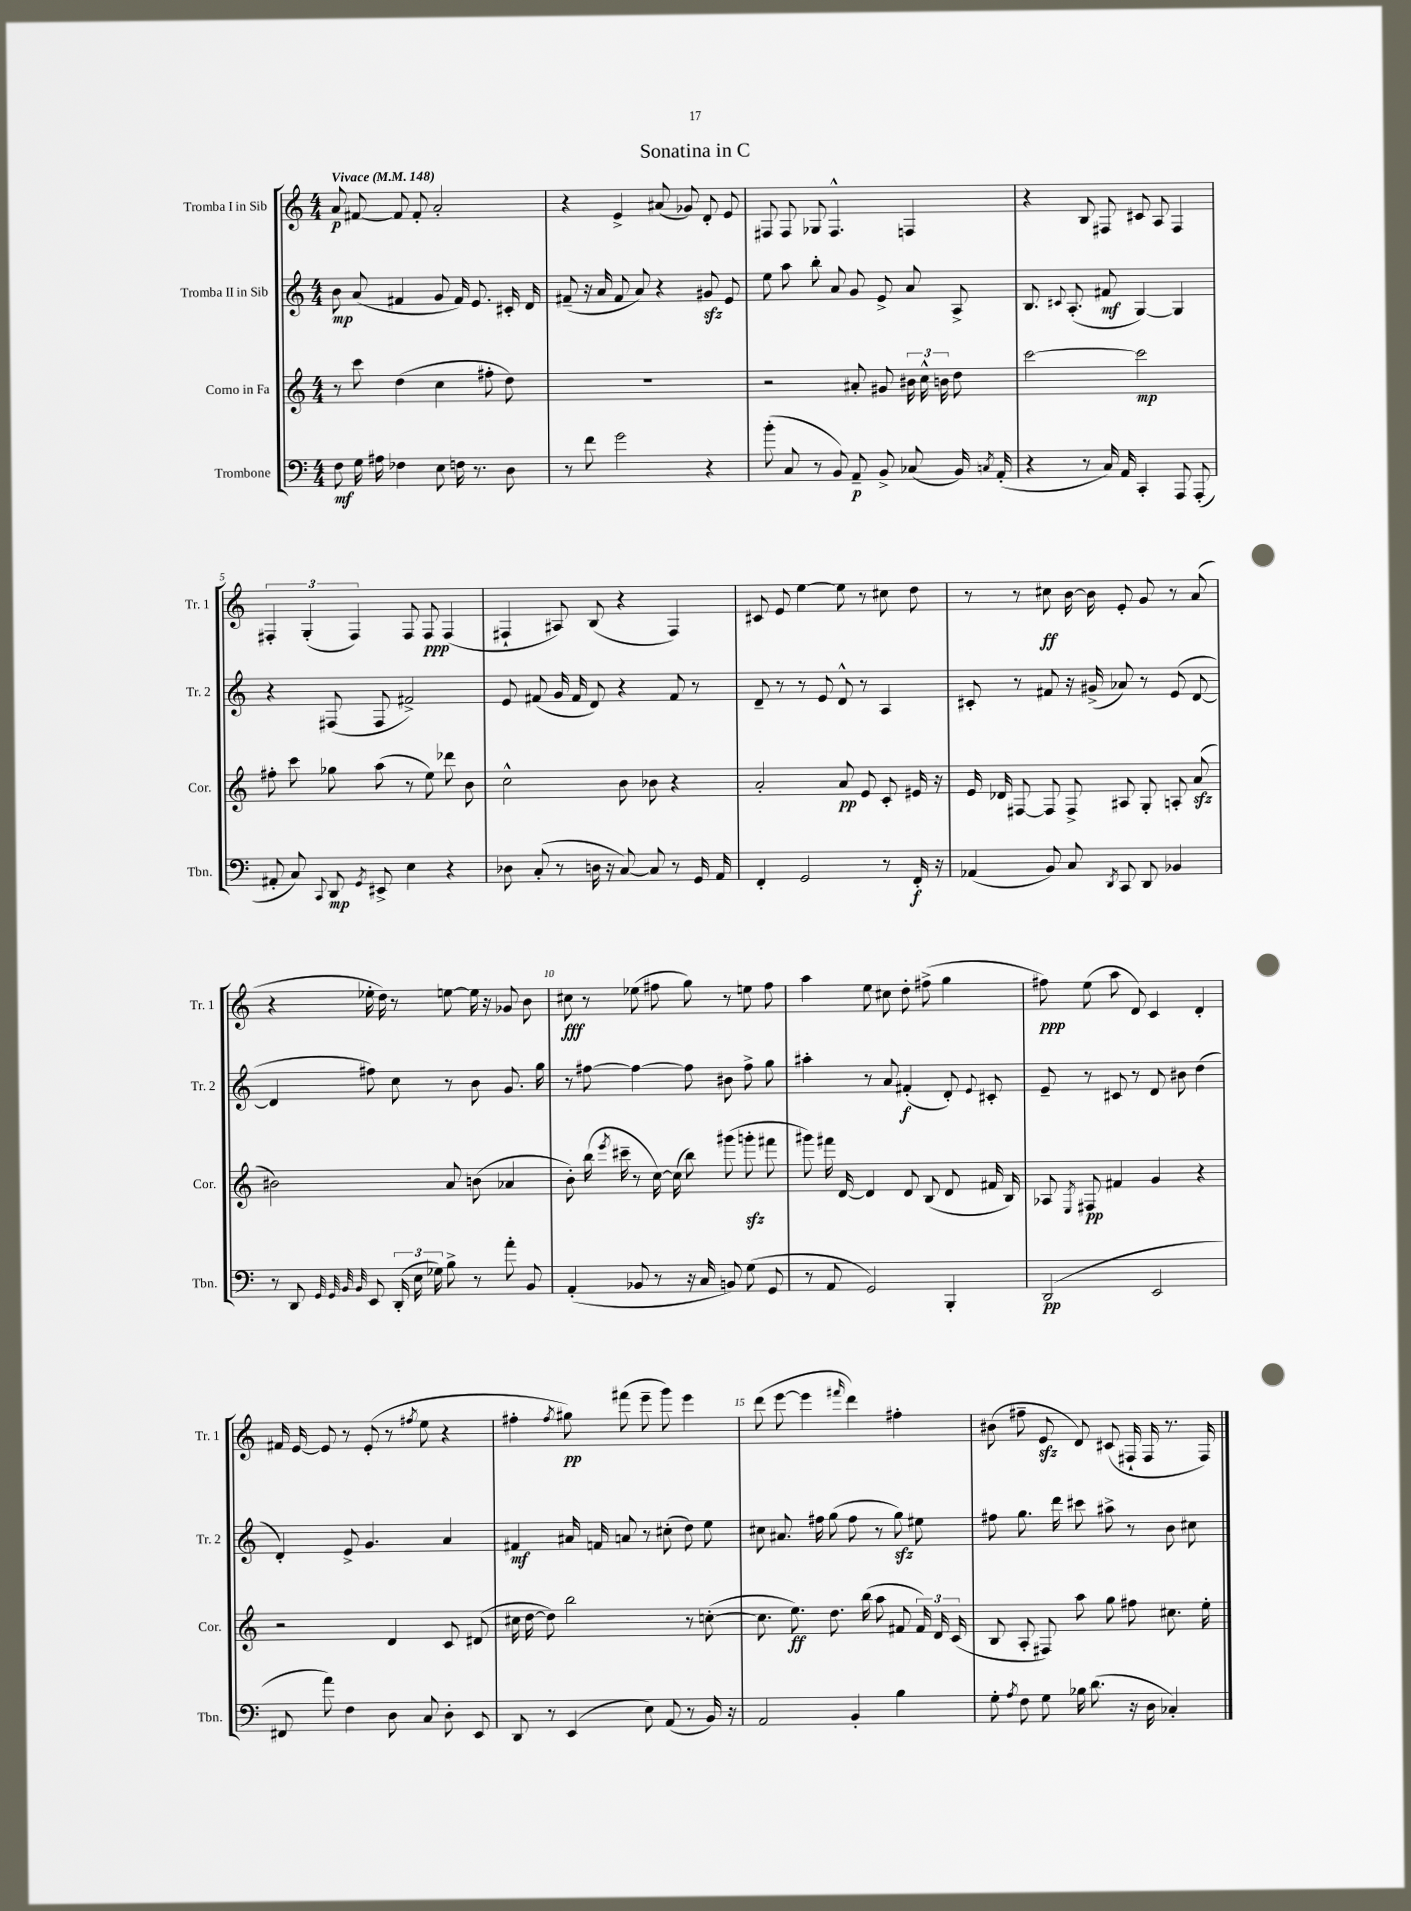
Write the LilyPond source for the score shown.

\header { title = "Sonatina in C" }
<<
\new StaffGroup <<
\new Staff = "s0" \with { instrumentName = "Tromba I in Sib" shortInstrumentName = "Tr. 1" } {
    \clef treble \key c \major \numericTimeSignature \time 4/4 \tempo "Vivace" 4 = 148
    \autoBeamOff a'8\p fis'8~ fis'8 fis'8-. a'2-. |
    r4 e'4-> ais'8( ges'8) d'8-. e'8 |
    fis8 fis8 ges8 fis4.-^ f4 |
    r4 b8 fis8 cis'8 a8 fis4 |
    \tuplet 3/2 { fis4-. g4-.( fis4) } fis8 fis8\ppp fis4( |
    fis4-! ais8) b8( r4 fis4) |
    cis'8 e'8 e''4~ e''8 r8 cis''8 d''8 |
    r8 r8 cis''8\ff b'16~ b'16 e'8-. g'8 r8 a'8( |
    r4 ees''16-. d''16) r8 e''8~ e''16 r16 ges'8 b'8 |
    cis''8\fff r8 ees''8( fis''8 g''8) r8 e''8 fis''8 |
    a''4 e''8 cis''8 d''8-. fis''8->( g''4 |
    fis''8\ppp) e''8( a''8 d'8) c'4 d'4-. |
    fis'16 e'16~ e'8 r8 e'8-.( r8 \acciaccatura { fis''8 } e''8 r4 |
    fis''4-. \acciaccatura { fis''8 } gis''8\pp) fis'''8( e'''8-- g'''8) e'''4 |
    d'''8( e'''8~ e'''4 \grace { fis'''16 } d'''4) fis''4-. |
    bis'8( fis''8-- e'8\sfz d'8) cis'8( fis16-! fis16 r8. fis16) \bar "|." |
}
\new Staff = "s1" \with { instrumentName = "Tromba II in Sib" shortInstrumentName = "Tr. 2" } {
    \clef treble \key c \major \numericTimeSignature \time 4/4
    \autoBeamOff b'8\mp a'8( fis'4 g'8 fis'16) e'8. cis'16-. d'16 |
    fis'8--( r16 a'16 fis'8 a'8) r4 gis'8\sfz e'8 |
    e''8 a''8 b''8-. a'8 g'8 e'8-> a'8 a8-> |
    b8. \appoggiatura { cis'8 } a8.-.( fis'8\mf g4~) g4 |
    r4 fis8( fis8 fis'2->) |
    e'8 fis'8( g'16 fis'16 d'8) r4 fis'8 r8 |
    d'8-- r8 r8 e'8 d'8-^ r8 a4 |
    cis'8-. r8 fis'8 r16 gis'16->( aes'8) r8 e'8( d'8~ |
    d'4 fis''8) c''8 r8 b'8 g'8. g''16 |
    r8 fis''8~ fis''4~ fis''8 bis'8 fis''8-> g''8 |
    ais''4-. r8 a'8 fis'4-.\f( d'8-.) \appoggiatura { e'8 } cis'8-. |
    e'8-- r8 cis'8 r8 d'8 bis'8 d''4( |
    d'4-.) e'8-> g'4. a'4 |
    fis'4\mf ais'16 f'16 a'8 r8 cis''8-.( d''8) e''8 |
    cis''8 ais'8. fis''16 g''8( fis''8 r8 g''8\sfz) eis''8 |
    fis''8 g''8. d'''16 cis'''8 ais''8-> r8 b'8 cis''8 \bar "|." |
}
\new Staff = "s2" \with { instrumentName = "Corno in Fa" shortInstrumentName = "Cor." } {
    \clef treble \key c \major \numericTimeSignature \time 4/4
    \autoBeamOff r8 c'''8 d''4( c''4 fis''8-. d''8) |
    R1 |
    r2 ais'8-. gis'8 \tuplet 3/2 { bis'16 c''16-^ b'16 } d''8 |
    c'''2~ c'''2\mp |
    fis''8-. c'''8 ges''8 a''8( r8 e''8) des'''8 b'8 |
    c''2-^ b'8 bes'8 r4 |
    a'2-. a'8\pp e'8 c'8-. eis'16 r16 |
    e'16 des'16 fis8~ fis8 fis8-> ais8 g8-. a8-. a'8\sfz( |
    bis'2) a'8 b'8( aes'4 |
    b'8-.) b''16( \acciaccatura { e'''8 } cis'''16-- r8 c''16~) c''16( b''8) gis'''8( g'''8-.\sfz fis'''8 |
    gis'''8) fis'''16 d'16~ d'4 d'8 b8( d'8 fis'16 b16) |
    aes8 \acciaccatura { e8 } fis8\pp fis'4 g'4 r4 |
    r2 d'4 c'8 dis'8( |
    cis''16 d''16~ d''8) b''2 r8 c''8~-.( |
    c''8. e''8.\ff) d''8. b''16( a''8 fis'8 \tuplet 3/2 { fis'16) d'16 c'16( } |
    b8 a8-. fis8) a''8 g''8 fis''8 cis''8. e''16-. \bar "|." |
}
\new Staff = "s3" \with { instrumentName = "Trombone" shortInstrumentName = "Tbn." } {
    \clef bass \key c \major \numericTimeSignature \time 4/4
    \autoBeamOff f8\mf g16 ais16 fes4 e8 f16 r8. d8 |
    r8 f'8 g'2 r4 |
    b'8-.( c8 r8 b,8) a,8--\p b,8-> ces8( b,16) \acciaccatura { c8 } a,16-.( |
    r4 r8 c16) a,16 c,4-. a,,8 a,,8-.( |
    ais,8-. c8) \appoggiatura { c,8 } d,8\mp \acciaccatura { g,8 } eis,8-> e4 r4 |
    des8 c8-.( r8 d16 r16 c8~) c8 r8 g,16 a,16 |
    f,4-. g,2 r8 f,16-.\f r16 |
    aes,4( b,8) c8 \acciaccatura { d,8 } c,8 d,8 bes,4 |
    r8 d,8 \grace { g,32 g,32 b,32 b,32 } e,8 \tuplet 3/2 { d,16-.( e16 ges16) } b8-> r8 a'8-. b,8 |
    a,4-.( bes,8 r8 r16 c16 b,8) g8( g,8 |
    r8 a,8 g,2) b,,4-. |
    d,2\pp( e,2 |
    fis,8 a'8) f4 d8 c8 d8-. e,8 |
    d,8 r8 e,4( e8) a,8( r8 b,16) r16 |
    a,2 b,4-. b4 |
    g8-. \acciaccatura { a8 } f8 g8 bes16 d'8.( r16 d16 ces4-.) \bar "|." |
}
>>
>>
\layout { \context { \Score \override BarNumber.break-visibility = ##(#f #t #t) barNumberVisibility = #(every-nth-bar-number-visible 5) } }
